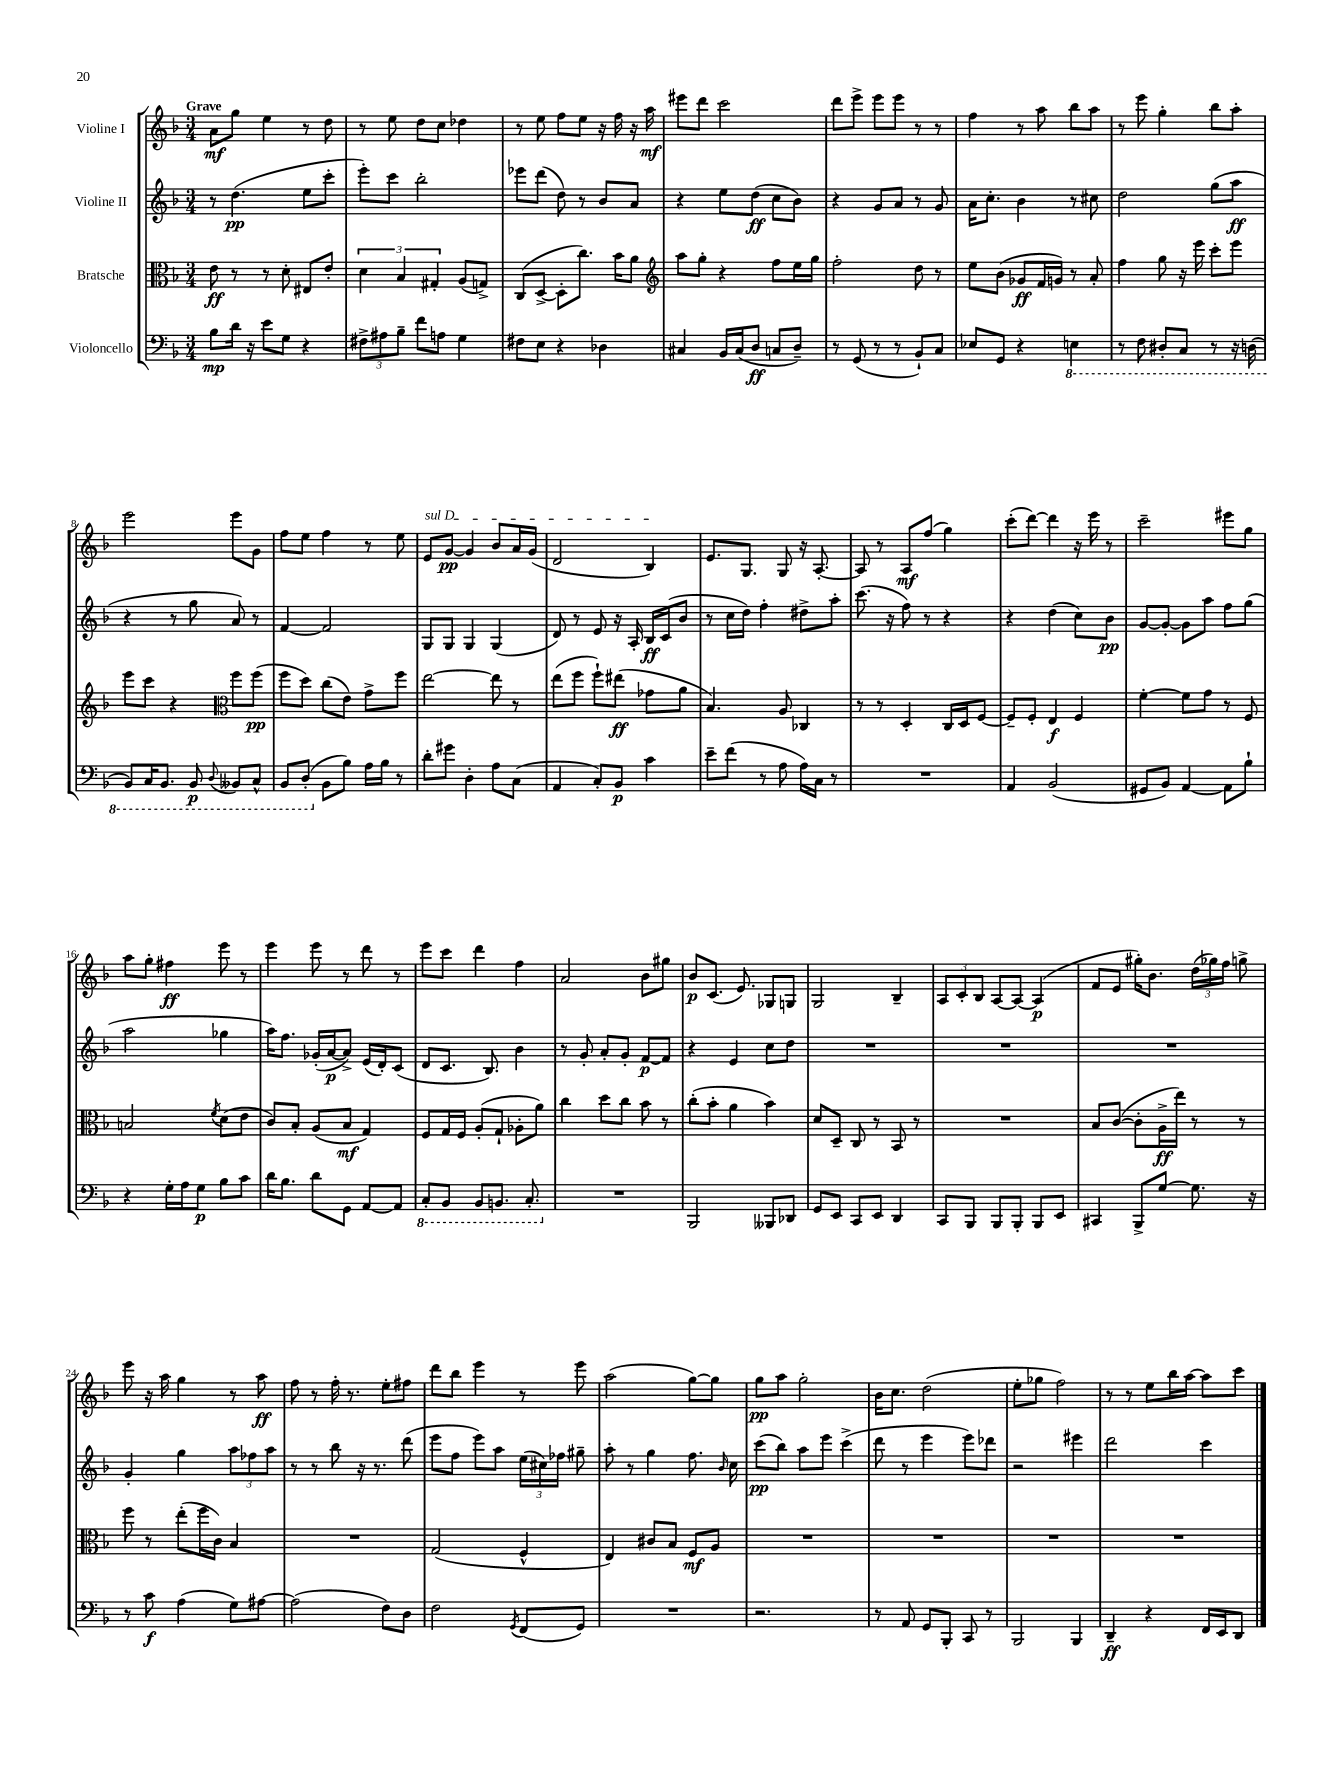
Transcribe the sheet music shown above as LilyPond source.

<<
\new StaffGroup <<
\new Staff = "s0" \with { instrumentName = "Violine I" } {
    \clef treble \key f \major \numericTimeSignature \time 3/4 \tempo "Grave"
    \autoBeamOff a'8[\mf g''8] e''4 r8 d''8 |
    r8 e''8 d''8[ c''8] des''4 |
    r8 e''8 f''8[ e''8] r16 f''16 r16 a''16\mf |
    eis'''8[ d'''8] c'''2 |
    d'''8[ e'''8]-> e'''8[ e'''8] r8 r8 |
    f''4 r8 a''8 bes''8[ a''8] |
    r8 e'''8 g''4-. bes''8[ a''8]-. |
    e'''2 e'''8[ g'8] |
    f''8[ e''8] f''4 r8 e''8 |
    \once \override TextSpanner.bound-details.left.text = \markup { \italic "sul D" } e'8[\startTextSpan g'8]~\pp g'4 bes'8[ a'16 g'16]( |
    d'2 bes4\stopTextSpan) |
    e'8.[ g8.] g8 r16 a8.~-. |
    a8 r8 a8[\mf f''8]( g''4) |
    c'''8[-.( d'''8]~) d'''4 r16 e'''16 r8 |
    c'''2-- eis'''8[ g''8] |
    a''8[ g''8]-. fis''4\ff e'''8 r8 |
    e'''4 e'''8 r8 d'''8 r8 |
    e'''8[ c'''8] d'''4 f''4 |
    a'2 bes'8[ gis''8] |
    bes'8[\p c'8.]( e'8.) ges8[ g8] |
    g2 bes4-- |
    \tuplet 3/2 { a8[ c'8-. bes8] } a8[~ a8]~ a4\p( |
    f'8[ e'8] gis''16[-.) bes'8.] \tuplet 3/2 { d''16[( ges''16) f''16] } g''8-> |
    e'''8 r16 a''16 g''4 r8 a''8\ff |
    f''8 r8 f''16-. r8. e''8[-. fis''8] |
    d'''8[ bes''8] e'''4 r8 e'''8 |
    a''2( g''8[~) g''8] |
    g''8[\pp a''8] g''2-. |
    bes'16[ c''8.] d''2( |
    e''8[-. ges''8] f''2) |
    r8 r8 e''8[ bes''16 a''16]~ a''8[ c'''8] \bar "|." |
}
\new Staff = "s1" \with { instrumentName = "Violine II" } {
    \clef treble \key f \major \numericTimeSignature \time 3/4
    \autoBeamOff r8 d''4.\pp( e''8[ c'''8]-. |
    e'''8[-.) c'''8] bes''2-. |
    ees'''8[ d'''8]( d''8) r8 bes'8[ a'8] |
    r4 e''8[ d''8]\ff( c''8[ bes'8]) |
    r4 g'8[ a'8] r8 g'8 |
    a'16[ c''8.]-. bes'4 r8 cis''8 |
    d''2 g''8[( a''8]\ff |
    r4 r8 g''8 a'8) r8 |
    f'4~ f'2 |
    g8[ g8] g4 g4( |
    d'8) r8 e'8 r16 a16-. bes16[\ff c'16( bes'8] |
    r8 c''16[ d''16]) f''4-. dis''8[-> a''8]-. |
    c'''8.( r16 f''8) r8 r4 |
    r4 d''4( c''8[) bes'8]\pp |
    g'8[~ g'8]~-. g'8[ a''8] f''8[ g''8]( |
    a''2 ges''4 |
    a''16[) f''8.] ges'16[-.( a'16~\p a'8]->) e'16[( d'16-.) c'8]( |
    d'8[ c'8.] bes8.) bes'4 |
    r8 g'8-. a'8[-. g'8]-. f'8[~\p f'8] |
    r4 e'4 c''8[ d''8] |
    R2. |
    R2. |
    R2. |
    g'4-. g''4 \tuplet 3/2 { a''8[ fes''8 a''8] } |
    r8 r8 bes''8 r16 r8. d'''8( |
    e'''8[ f''8] e'''8[) a''8] \tuplet 3/2 { e''16[( cis''16) fes''16] } gis''8-- |
    a''8-. r8 g''4 f''8. \grace { bes'16 } c''16 |
    c'''8[\pp( bes''8]) a''8[ e'''8] c'''4->( |
    d'''8 r8 e'''4 e'''8[) des'''8] |
    r2 eis'''4 |
    d'''2 c'''4 \bar "|." |
}
\new Staff = "s2" \with { instrumentName = "Bratsche" } {
    \clef alto \key f \major \numericTimeSignature \time 3/4
    \autoBeamOff e'8\ff r8 r8 d'8-. eis8[ e'8]-. |
    \tuplet 3/2 { d'4 bes4 gis4-. } a8[( g8]->) |
    c8[( d8]~-> d8[-. c''8.]) bes'16[ a'8] |
    \clef treble a''8[ g''8]-. r4 f''8[ e''16 g''16] |
    f''2-. d''8 r8 |
    e''8[ bes'8]( ges'8[\ff f'16 g'16]) r8 a'8-. |
    f''4 g''8 r16 e'''16 c'''8[-. e'''8] |
    e'''8[ c'''8] r4 \clef alto f''8[ f''8]\pp( |
    f''8[ d''8]) c''8[( e'8]) g'8[-> f''8] |
    e''2~ e''8 r8 |
    e''8[( f''8] f''8[-!) eis''8]\ff( ges'8[ a'8] |
    bes4.) a8 ces4 |
    r8 r8 d4-. c16[ d16 f8]~ |
    f8[-- f8]-. e4\f f4 |
    f'4~-. f'8[ g'8] r8 f8 |
    b2 \acciaccatura { f'8 } d'8[( e'8] |
    c'8[) bes8]-. a8[( bes8]\mf g4) |
    f8[ g16 f16] a8[-.( g8]-! aes8[-. a'8]) |
    c''4 d''8[ c''8] bes'8 r8 |
    c''8[-.( bes'8]-. a'4 bes'4) |
    d'8[ d8]-- c8 r8 bes,8 r8 |
    R2. |
    bes8[ c'8]~( c'8[-. a16->\ff e''16]) r8 r8 |
    f''8 r8 e''8[-.( f''16 c'16]) bes4 |
    R2. |
    g2( f4-^ |
    e4) cis'8[ bes8] f8[\mf a8] |
    R2. |
    R2. |
    R2. |
    R2. \bar "|." |
}
\new Staff = "s3" \with { instrumentName = "Violoncello" } {
    \clef bass \key f \major \numericTimeSignature \time 3/4
    \autoBeamOff bes8[\mp d'16] r16 e'8[ g8] r4 |
    \tuplet 3/2 { fis8[-> ais8 bes8]-- } f'8[ a8] g4 |
    fis8[ e8] r4 des4 |
    cis4 bes,16[ cis16( d8]\ff c8[ d8]--) |
    r8 g,8( r8 r8 bes,8[-!) c8] |
    ees8[ g,8] r4 \ottava #-1 e,!4 |
    r8 f,8 dis,8[-. c,8] r8 r16 d,16( |
    bes,,8[) c,16 bes,,8.] bes,,8\p \appoggiatura { d,8 } beses,,8[ c,8]-^ |
    bes,,8[ d,8]-.( \ottava #0 bes,8[ bes8]) a16[ bes16] r8 |
    d'8[-. gis'8] d4-. a8[ c8]( |
    a,4 c8[-.) bes,8]\p c'4 |
    e'8[-- f'8]( r8 a8 a16[) c16] r8 |
    R2. |
    a,4 bes,2( |
    gis,8[ bes,8]) a,4~ a,8[ bes8]-! |
    r4 g16[-. a16 g8]\p bes8[ c'8] |
    d'16[ bes8.] d'8[ g,8] a,8[~ a,8] |
    \ottava #-1 c,8[-. bes,,8] bes,,8[ b,,8.] c,8.-. \ottava #0 |
    R2. |
    bes,,2 beses,,8[ des,8] |
    g,8[ e,8] c,8[ e,8] d,4 |
    c,8[ bes,,8] bes,,8[ bes,,8]-. bes,,8[ e,8] |
    cis,4 bes,,8[-> g8]~ g8. r16 |
    r8 c'8\f a4( g8[) ais8]~ |
    ais2( f8[) d8] |
    f2 \acciaccatura { g,8 } f,8[( g,8]) |
    R2. |
    r2. |
    r8 a,8 g,8[ bes,,8]-. c,8 r8 |
    bes,,2 bes,,4 |
    d,4--\ff r4 f,16[ e,16 d,8] \bar "|." |
}
>>
>>
